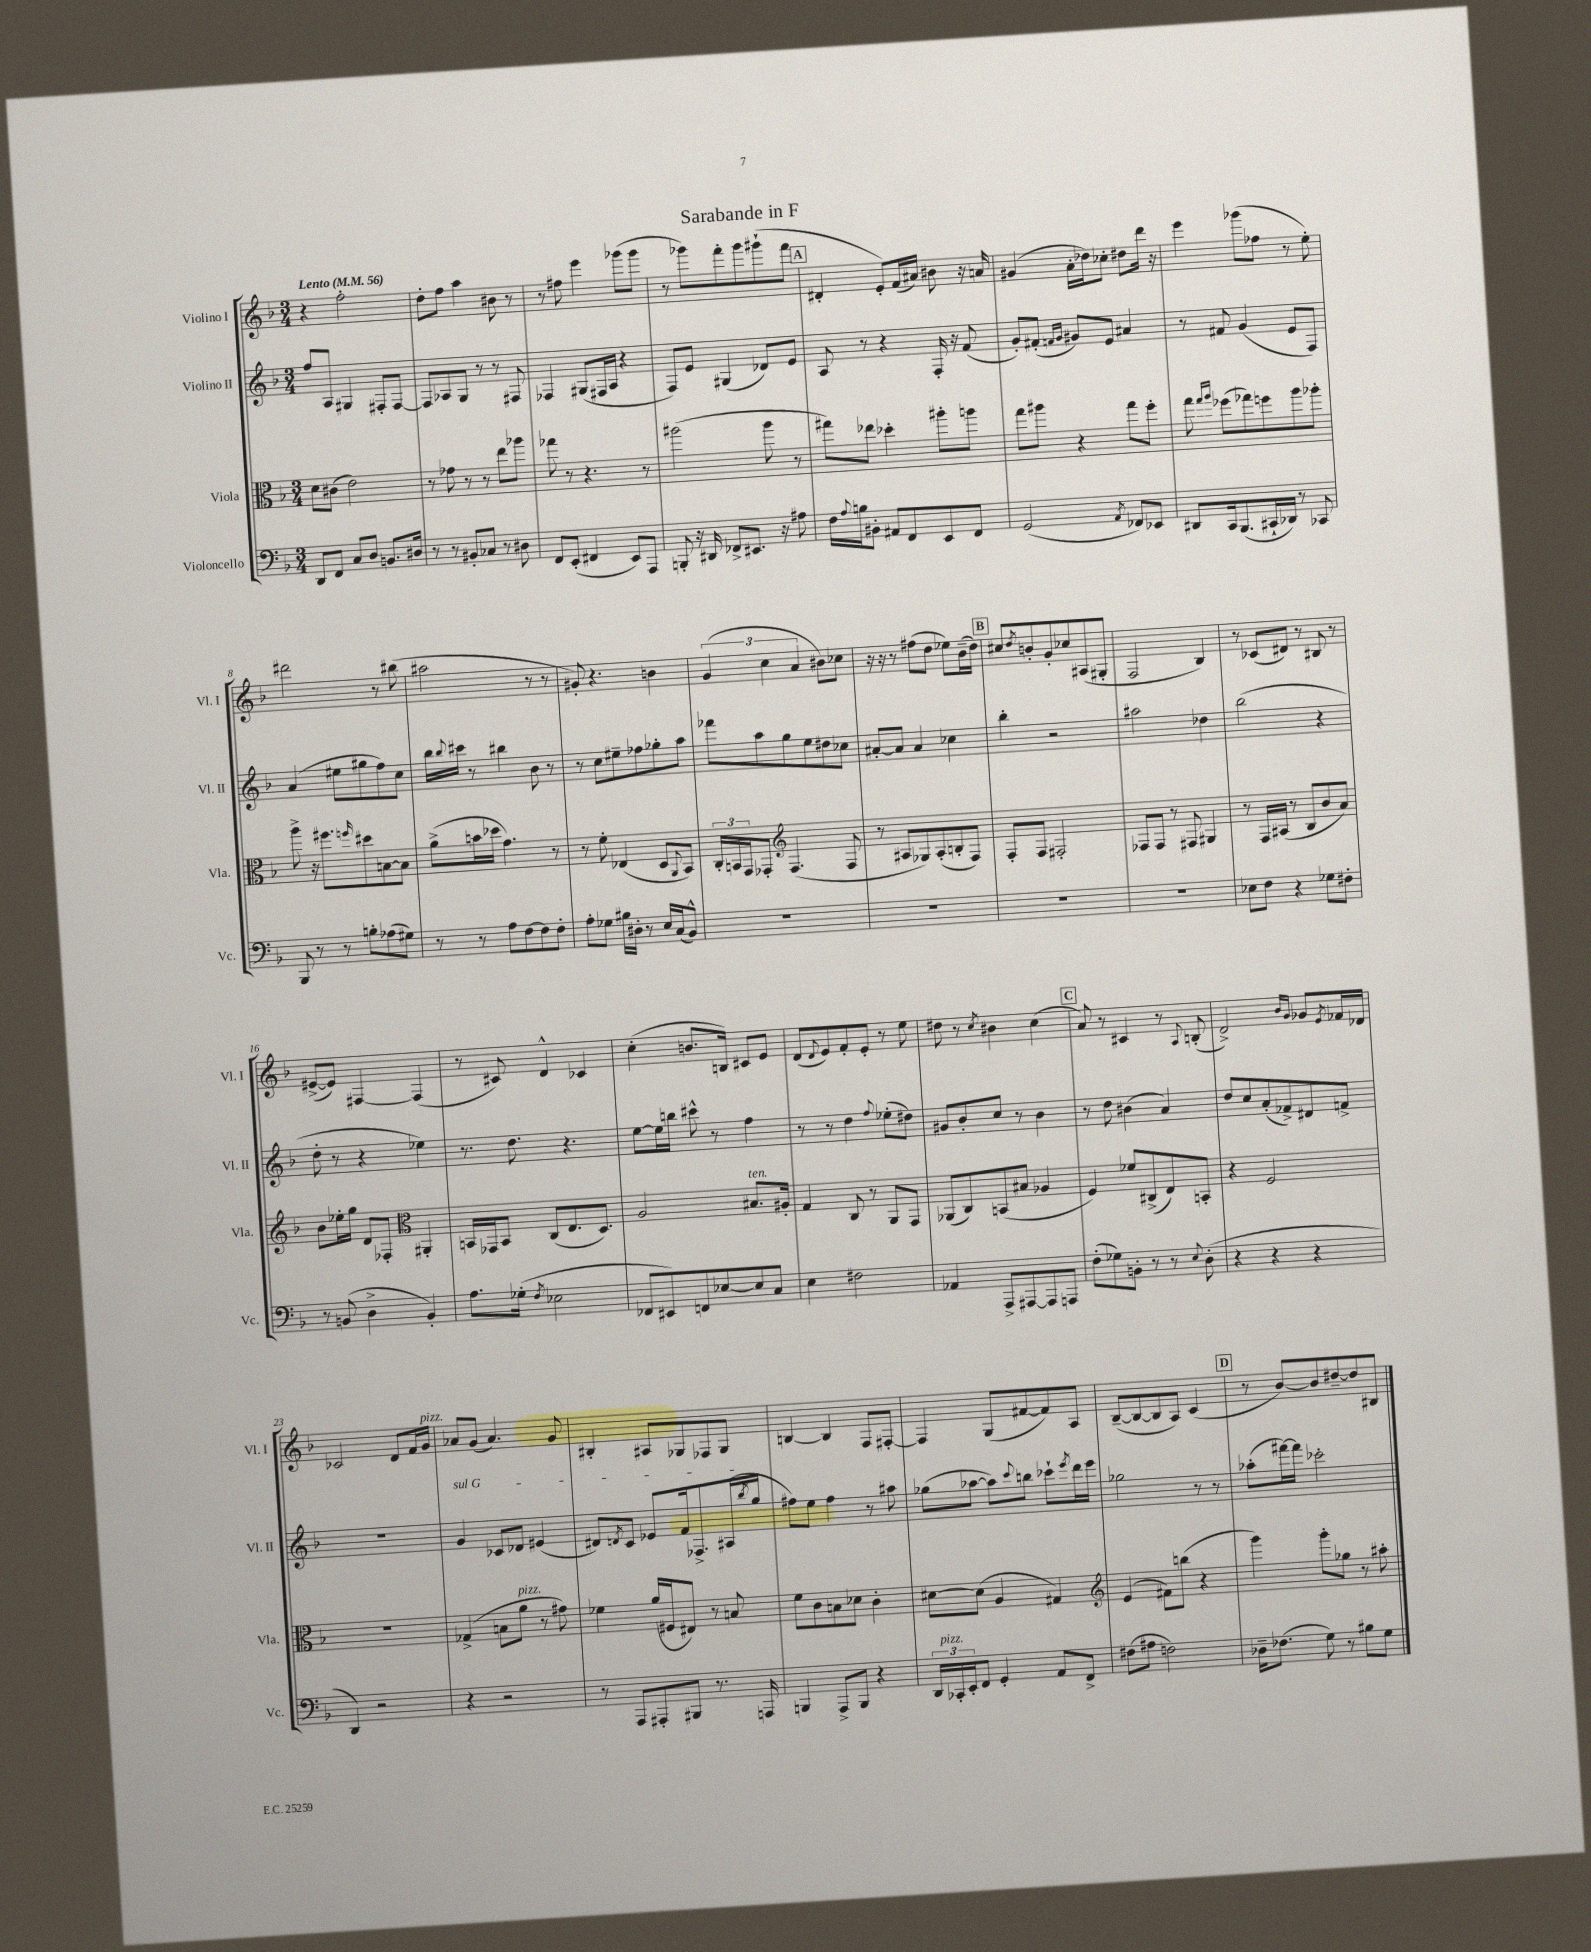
\header { title = "Sarabande in F" }
<<
\new StaffGroup <<
\new Staff = "s0" \with { instrumentName = "Violino I" shortInstrumentName = "Vl. I" } {
    \clef treble \key f \major \numericTimeSignature \time 3/4 \tempo "Lento" 4 = 56
    r4 f''2-. |
    d''8-. f''8 a''4 bis'8 r8 |
    r8 fis''8 e'''4 ges'''8( ges'''8 |
    r8 ges'''8) f'''8-. ges'''8 gis'''8-!( f'''8 |
    \mark \markup { \box "A" } dis'4-. e'8-.) f'16( ais'16) bis'8 r16 a'16 |
    gis'4( a'16-. des''16) ces''8-. dis''8 d'''16 r16 |
    e'''4 ges'''8( fes''8 r8 e''8-.) |
    dis'''2 r8 bis''8( |
    ais''2 r8 r8 |
    gis'8-.) r4. b'4 |
    \tuplet 3/2 { g'4( c''4 a'4 } bis'8) ces''8 |
    r16 r16 r8 fis''8( d''8 ees''8) bes'16--( d''16) |
    \mark \markup { \box "B" } cis''8 \acciaccatura { d''8 } b'8-. g'8-. ces''8 ais8( gis8-. |
    f2 bes4) |
    r8 ces'8( dis'8) r8 bis8 r8 |
    eis'8~->( eis'8) fis4~ fis4( |
    r8 cis'8) d'4-^ ces'4 |
    c''4-.( b'8. b16) cis'8 e'8 |
    d'8( \appoggiatura { d'8 } e'8) f'8-. e'8-. r8 e''8 |
    dis''8 r8 \acciaccatura { c''8 } bis'4 c''4( |
    \mark \markup { \box "C" } a'8) r8 cis'4 r8 \appoggiatura { a8 } b8-.( |
    d'2->) \grace { bes'16 g'16 } ges'8 \acciaccatura { e'8 } fes'16 des'16 |
    ces'2 d'8 f'16 g'16^\markup { \italic "pizz." } |
    aes'8 g'8( aes'4.) g'8 |
    bis4-. ais8 ges8 fes8 ges8 |
    b4~ b4 f8 fis8~-. |
    fis4 g8( fis'8~ fis'8) a8 |
    bes8~--( bes8~ bes8 a8) c'4( |
    \mark \markup { \box "D" } r8 bes'8~) bes'8 dis''8~-- dis''8 bis8 \bar "|." |
}
\new Staff = "s1" \with { instrumentName = "Violino II" shortInstrumentName = "Vl. II" } {
    \clef treble \key f \major \numericTimeSignature \time 3/4
    f''8 a8 gis4 fis8-. fis8~ |
    fis8 aes8 g8 r8 r8 fis8 |
    fes4 gis8( fis16 a16 r4 |
    f8) e'8 gis4( des'8) e'8 |
    \mark \markup { \box "A" } a8 r8 r4 f16-. r16 f'8( |
    g'8-.) fis'8-.( \grace { f'16 g'16 } gis'8) e'8 ais'4 |
    r8 fis'8 g'4( e'8 f8) |
    a'4( eis''8 gis''8 f''8) c''8 |
    bes''16 \appoggiatura { bes''8 } cis'''16 r8 bis''4 bes'8 r8 |
    r8 c''8 eis''8-- fes''8 ges''8-. a''8 |
    fes'''8 a''8 g''8 e''8 dis''8 ces''8 |
    ais'8~-. ais'8 ais'4 ces''4 |
    \mark \markup { \box "B" } bes''4-. r2 |
    ais''2 des''4 |
    bes''2( r4 |
    d''8-. r8 r4 ees''4) |
    r8. d''8. r4. |
    e''8~ e''16 b''16 cis'''8-^ r8 f''4 |
    r8 r8 d''4 \appoggiatura { f''8 } ees''8-.( dis''8) |
    gis'8 bes'8-. c''8 r8 bes'4 |
    \mark \markup { \box "C" } r8 d''8 bis'4( a'4) |
    d''8 c''8 a'8-.( fes'8->) dis'8 f'8-> |
    R2. |
    \once \override TextSpanner.bound-details.left.text = \markup { \italic "sul G" } g'4\startTextSpan ces'8 des'8 eis'4( |
    dis'8) \acciaccatura { d'8 } c'8 ees'8 f'16 fes8.-> ais16( \acciaccatura { bes''8 } g''16\stopTextSpan |
    fis''8) e''8 fis''4 r8 ais''8 |
    ges''8( aes''8~ aes''8) \appoggiatura { c'''8 } b''8 ces'''8-! \acciaccatura { e'''8 } d'''16 e'''16 |
    ges''2 r8 r8 |
    \mark \markup { \box "D" } aes''8-.( fis'''16~) fis'''16 ces'''2-. \bar "|." |
}
\new Staff = "s2" \with { instrumentName = "Viola" shortInstrumentName = "Vla." } {
    \clef alto \key f \major \numericTimeSignature \time 3/4
    d'8 cis'8( e'2) |
    r8 ges'8 r8 r8 e''8 aes''8 |
    ges''8 r8 r4. r8 |
    ais''2( ais''8 r8 |
    \mark \markup { \box "A" } gis''8) ees''8 des''4-. ais''8-. a''8 |
    g''8 ais''8 r4 g''8 f''8-. |
    g''8 \grace { g''16 a''16 } fes''8( ges''8) f''8 a''8 aes''8-. |
    a''8-> r16 fis''8. \grace { f''16 } dis''8 b8~ b8 |
    a'8->( b'16 des''16 g'4.) r8 |
    r8 f'8-. ees4( d8 \appoggiatura { a,8 } bes,8) |
    \tuplet 3/2 { c16-. b,16 g,16 } ges,8-. \clef treble f4.( f8 |
    r8 ais8 ges8) ais8-.( b8-. f8) |
    \mark \markup { \box "B" } f8-. f8 fis2-. |
    fes8 fes8 r8 fis8 gis4 |
    r8 f16 ais16( r8 bes8 bes'8 a'8) |
    bes'8 ees''16-. g''16 d'8 fes8-. \clef alto ais,4-. |
    b,16 ges,16 b,8 c8( e8. d8.) |
    a2 bis8.^\markup { \italic "ten." } ais16-. |
    g4 c8 r8 a,8 g,8 |
    aes,8( c8) b,8( bis8 aes4 |
    \mark \markup { \box "C" } f4) fes'8 cis8->( e8) b,8-. |
    r4 f2 |
    R2. |
    ges4->( b8 a'8^\markup { \italic "pizz." } r8 gis'8) |
    fes'4 a'16( fis16 eis8) r8 b8 |
    f'8 c'8 b8 des'8 c'4-. |
    dis'8~ dis'8( a4 gis4) |
    \clef treble e'4( fis'8) b''8( r4 |
    \mark \markup { \box "D" } g'''4) g'''8-. ges''8 r8 ais''8-. \bar "|." |
}
\new Staff = "s3" \with { instrumentName = "Violoncello" shortInstrumentName = "Vc." } {
    \clef bass \key f \major \numericTimeSignature \time 3/4
    d,8 f,8 c8 d8 b,8. dis16 |
    r8 r8 bis,8-. ces8 r8 dis8 |
    f,8 e,8-.( fis,4 e,8) a,,8 |
    b,,8-. r16 dis,16 fes,8-> eis,8. r16 ais8 |
    \mark \markup { \box "A" } f16 \appoggiatura { a8 } b16 bis,8-. ais,8 f,8 e,8 f,8 |
    g,2( \acciaccatura { a,8 } fes,8) ees,8 |
    dis,8 c,16 bes,,8.( cis,16-! des,16) r8 ces,8 |
    bes,,8 r8 r8 b8-. aes8( gis8) |
    r8 r8 a8 f8~ f8 f8-. |
    a8-. ges8 bis16 dis16-. r8 e16 c16( bes,8-^) |
    R2. |
    R2. |
    \mark \markup { \box "B" } R2. |
    R2. |
    ees8 f8 r4 ges8 fis8-. |
    r8 b,8( d4-> b,4-.) |
    a8. ges16-.( \acciaccatura { f8 } ees2 |
    fes,8 eis,8) f,8 ees8~ ees8 c8 |
    e4 fis2 |
    aes,4 a,,8-> ais,,8~ ais,,8 a,,8 |
    \mark \markup { \box "C" } f8-.( ges8) b,8-. r8 r8 \appoggiatura { e8 } d8-.( |
    r4 r4 r4 |
    d,4) r2 |
    r4 r2 |
    r8 a,,8 ais,,8-. bis,,8 r8. a,,16 |
    b,,4 a,,8-> b,,8 r4 |
    \tuplet 3/2 { d,16 ces,16-.^\markup { \italic "pizz." } e,16-. } f,8 g,4-. a,8 f,8-> |
    fis8( ais8 f2) |
    \mark \markup { \box "D" } des16-- fes8.( g8) r8 bis8 g8 \bar "|." |
}
>>
>>
